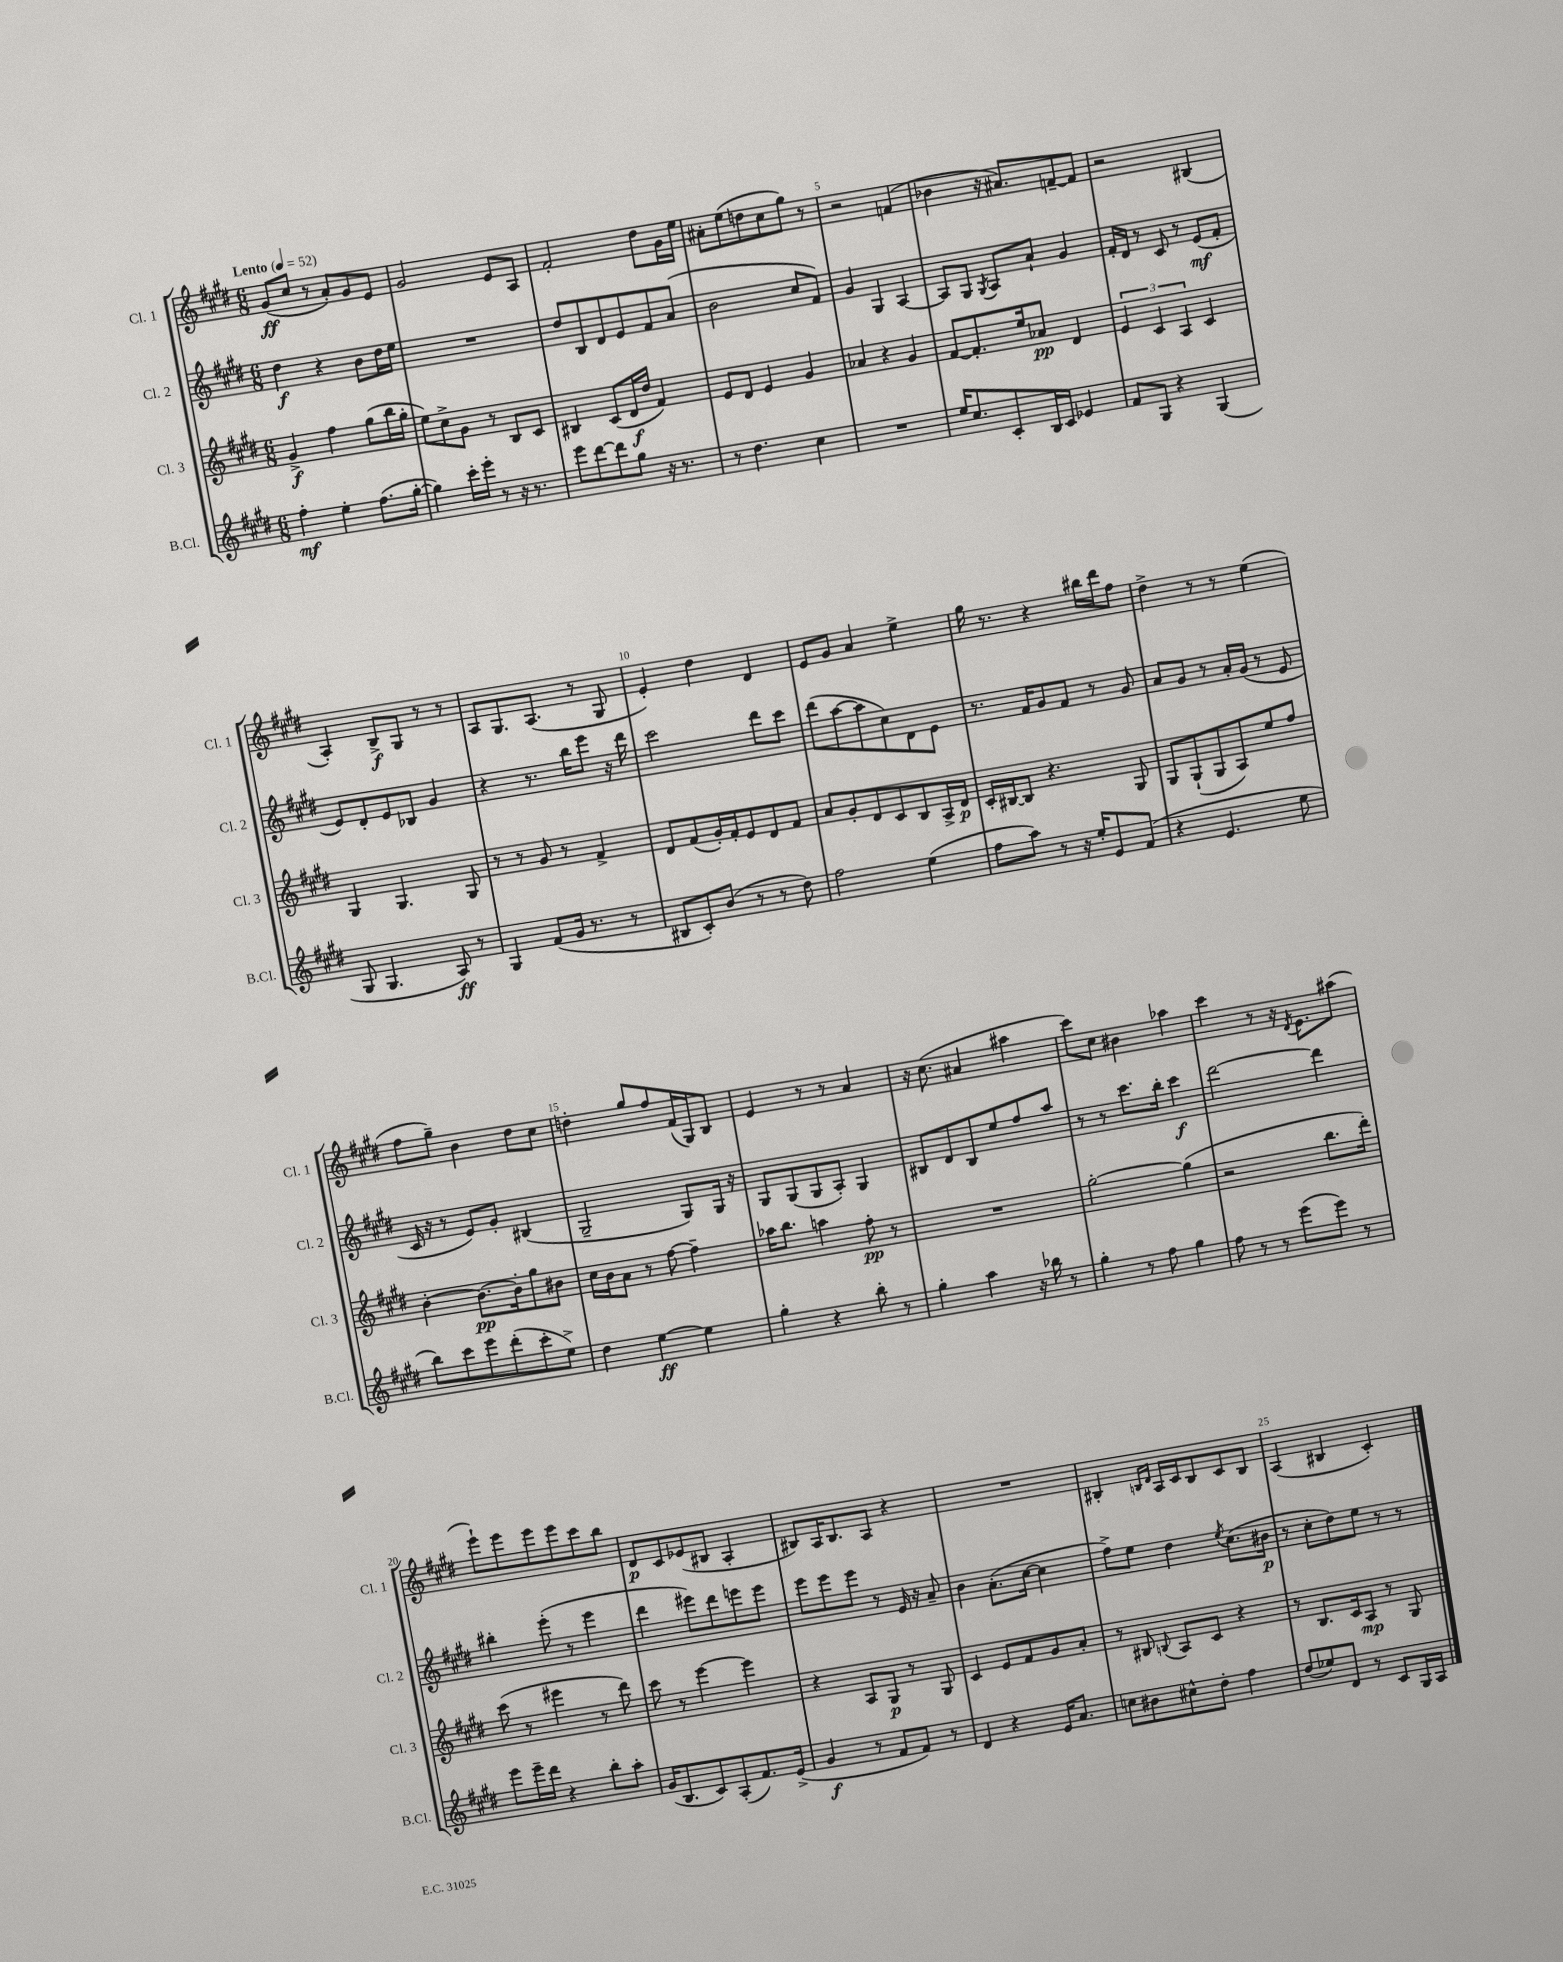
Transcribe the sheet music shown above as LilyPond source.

<<
\new StaffGroup <<
\new Staff = "s0" \with { instrumentName = "Cl. 1" shortInstrumentName = "Cl. 1" } {
    \clef treble \key e \major \numericTimeSignature \time 6/8 \tempo "Lento" 4 = 52
    \autoBeamOff gis'8[\ff( cis''8] r8 a'8[-.) gis'8 e'8] |
    gis'2 e'8[ a8] |
    fis'2-. dis''8[ gis'16 e''16] |
    ais'8[-. e''8( d''8 cis''8 gis''8]) r8 |
    r2 f'4( |
    bes'4 r16 ais'8.[) f'8~-- f'8] |
    r2 bis4( |
    a4-.) b8[->\f gis8] r8 r8 |
    a8[ gis8. a8.]( r8 gis8 |
    e'4-.) dis''4 dis'4 |
    e'8[ gis'8] a'4 e''4-> |
    gis''16 r8. r4 bis''16[ dis'''16 fis''8] |
    dis''4-> r8 r8 e''4( |
    fis''8[ gis''8]--) b'4 dis''8[ cis''8] |
    d''4-. gis''8[ fis''8 fis'16( gis16) b8] |
    e'4 r8 r8 a'4 |
    r16 cis''8.( ais'4 ais''4 |
    cis'''8[) cis''8] bis'4 aes''4 |
    cis'''4 r8 r16 \acciaccatura { dis'8 } e'8.[ ais''8]( |
    e'''8[-!) e'''8 e'''8 e'''8 cis'''8 b''8] |
    dis'8[\p cis'8 ees'8( bis8] a4-. |
    bis8[) a16 bis8. a8] r4 |
    R2. |
    bis4-. \grace { b16[ dis'16] } a16[ cis'16 b8 cis'8 b8] |
    a4( bis4 cis'4-.) \bar "|." |
}
\new Staff = "s1" \with { instrumentName = "Cl. 2" shortInstrumentName = "Cl. 2" } {
    \clef treble \key e \major \numericTimeSignature \time 6/8
    \autoBeamOff dis''4\f r4 b'8[ dis''16 e''16] |
    R2. |
    dis''8[ b8 dis'8 e'8 fis'8 a'8]( |
    b'2 cis''8[ fis'8]) |
    gis'4 gis4 a4~ |
    a8[ gis8] \acciaccatura { gis8 } a8[ a'8]-! gis'4 |
    fis'16[-. dis'16] r8 cis'8 r8 e'8[\mf( fis'8]-. |
    e'8[) dis'8-. e'8 bes8] gis'4 |
    r4 r8. b''16[ e'''8] r16 dis'''16 |
    cis'''2 dis'''8[ cis'''8] |
    dis'''8[( a''8~ a''8 cis''8) dis'8 e'8] |
    r8. fis'16[ gis'8 fis'8] r8 gis'8 |
    a'8[ gis'8] r8 a'16[-. gis'16]( r8 e'8 |
    cis'16 r16 r8 e'8[) gis'8]-. bis4( |
    gis2-- gis8[) gis16] r16 |
    gis8[ gis8( gis8 a8]-.) gis4 |
    bis8[ dis'8 bis8 e''8 fis''8 a''8] |
    r8 r8 cis'''8.[ b''16]-. cis'''4\f |
    dis'''2~ dis'''4 |
    bis''4-. e'''8-.( r8 e'''4 |
    dis'''4 eis'''8[) dis'''8 e'''8 e'''8] |
    e'''8[ e'''8 e'''8] r8 e'16 r16 a'8-- |
    b'4 a'8.[-.( cis''16]~ cis''4 |
    fis''8[->) e''8] dis''4 \acciaccatura { e''8 } cis''8.[( bis'16]\p |
    r8 cis''8[-. dis''8) e''8] r8 r8 \bar "|." |
}
\new Staff = "s2" \with { instrumentName = "Cl. 3" shortInstrumentName = "Cl. 3" } {
    \clef treble \key e \major \numericTimeSignature \time 6/8
    \autoBeamOff gis'4->\f fis''4 gis''8[( b''16 gis''16]-. |
    e''8[) cis''8-> gis'8] r8 b8[ cis'8] |
    bis4 cis'8[( dis'16\f dis''16] fis'4) |
    e'8[ dis'8] e'4 gis'4 |
    aes'4 r4 gis'4 |
    fis'8[~ fis'8.-. e''16 aes'8]\pp dis'4 |
    \tuplet 3/2 { e'4 cis'4 a4 } cis'4 |
    gis4 gis4. gis8 |
    r8 r8 gis'8 r8 fis'4-> |
    dis'8[ fis'8( gis'16-.) fis'16-. e'8 dis'8 fis'8] |
    a'8[ gis'8-. dis'8 cis'8 b8 a16-> dis'16]\p |
    cis'16[-. bis16~ bis8] r4. gis8 |
    gis8[ gis8-!( gis8 a8) e''8 fis''8] |
    b'4~-. b'8.[~\pp b'16-. gis''8 bis'8] |
    cis''16[ b'16 a'8] r8 fis''8~ fis''4-- |
    aes''16[ b''8.] a''4 fis''8-.\pp r8 |
    R2. |
    gis''2~-. gis''4( |
    r2 b''8.[ dis'''16]-.) |
    cis'''8( r8 eis'''4 r8 dis'''8) |
    cis'''8 r8 e'''4~ e'''4 |
    r4 a8[ gis8]\p r8 gis8 |
    cis'4 e'8[ fis'8 gis'8 a'8]-. |
    r8 bis8 \appoggiatura { b8 } a8[ cis'8] r4 |
    r8 b8.[ cis'16 a8]\mp r8 gis8 \bar "|." |
}
\new Staff = "s3" \with { instrumentName = "B.Cl." shortInstrumentName = "B.Cl." } {
    \clef treble \key e \major \numericTimeSignature \time 6/8
    \autoBeamOff fis''4-.\mf e''4-. fis''8.[( gis''16]~-. |
    gis''4) cis'''16[-. e'''16]-. r8 r16 r8. |
    e'''8[ dis'''8~ dis'''8 gis''8] r16 r8. |
    r8 dis''4. cis''4 |
    R2. |
    e''16[ cis''8. cis'8-. b16 cis'16] ees'4 |
    fis'8[ gis8] r4 gis4( |
    gis8 gis4. a8\ff) r8 |
    gis4 fis'8[( gis'16] r8. r8 |
    bis8[ cis'8-.) b'8]( r8 r8 dis''8) |
    fis''2 e''4( |
    fis''8[ a''8]) r8 r16 e''16[-. e'8 fis'8]( |
    r4 e'4. e''8 |
    b''8[) cis'''8 e'''8 dis'''8-.( cis'''8-. e''8]->) |
    dis''4 e''4~\ff e''4 |
    gis''4-. r4 b''8-. r8 |
    gis''4-. a''4 r16 bes''16 r8 |
    gis''4-. r8 fis''8 gis''4 |
    fis''8 r8 r8 e'''8[( e'''8]) r8 |
    e'''8[ e'''16-- dis'''16] r4 b''8[-. a''8]-. |
    gis'16[( b8. cis'8) a8-.( fis'8.) e'16]->( |
    gis'4\f r8 fis'8[ fis'8]) r8 |
    dis'4 r4 e'16[ a'8.] |
    c''8[ bis'8 cis''8-^ dis''8]-. fis''4 |
    dis''8[( ees''8) dis'8] r8 cis'8[ gis16 a16] \bar "|." |
}
>>
>>
\layout { \context { \Score \override BarNumber.break-visibility = ##(#f #t #t) barNumberVisibility = #(every-nth-bar-number-visible 5) } }
